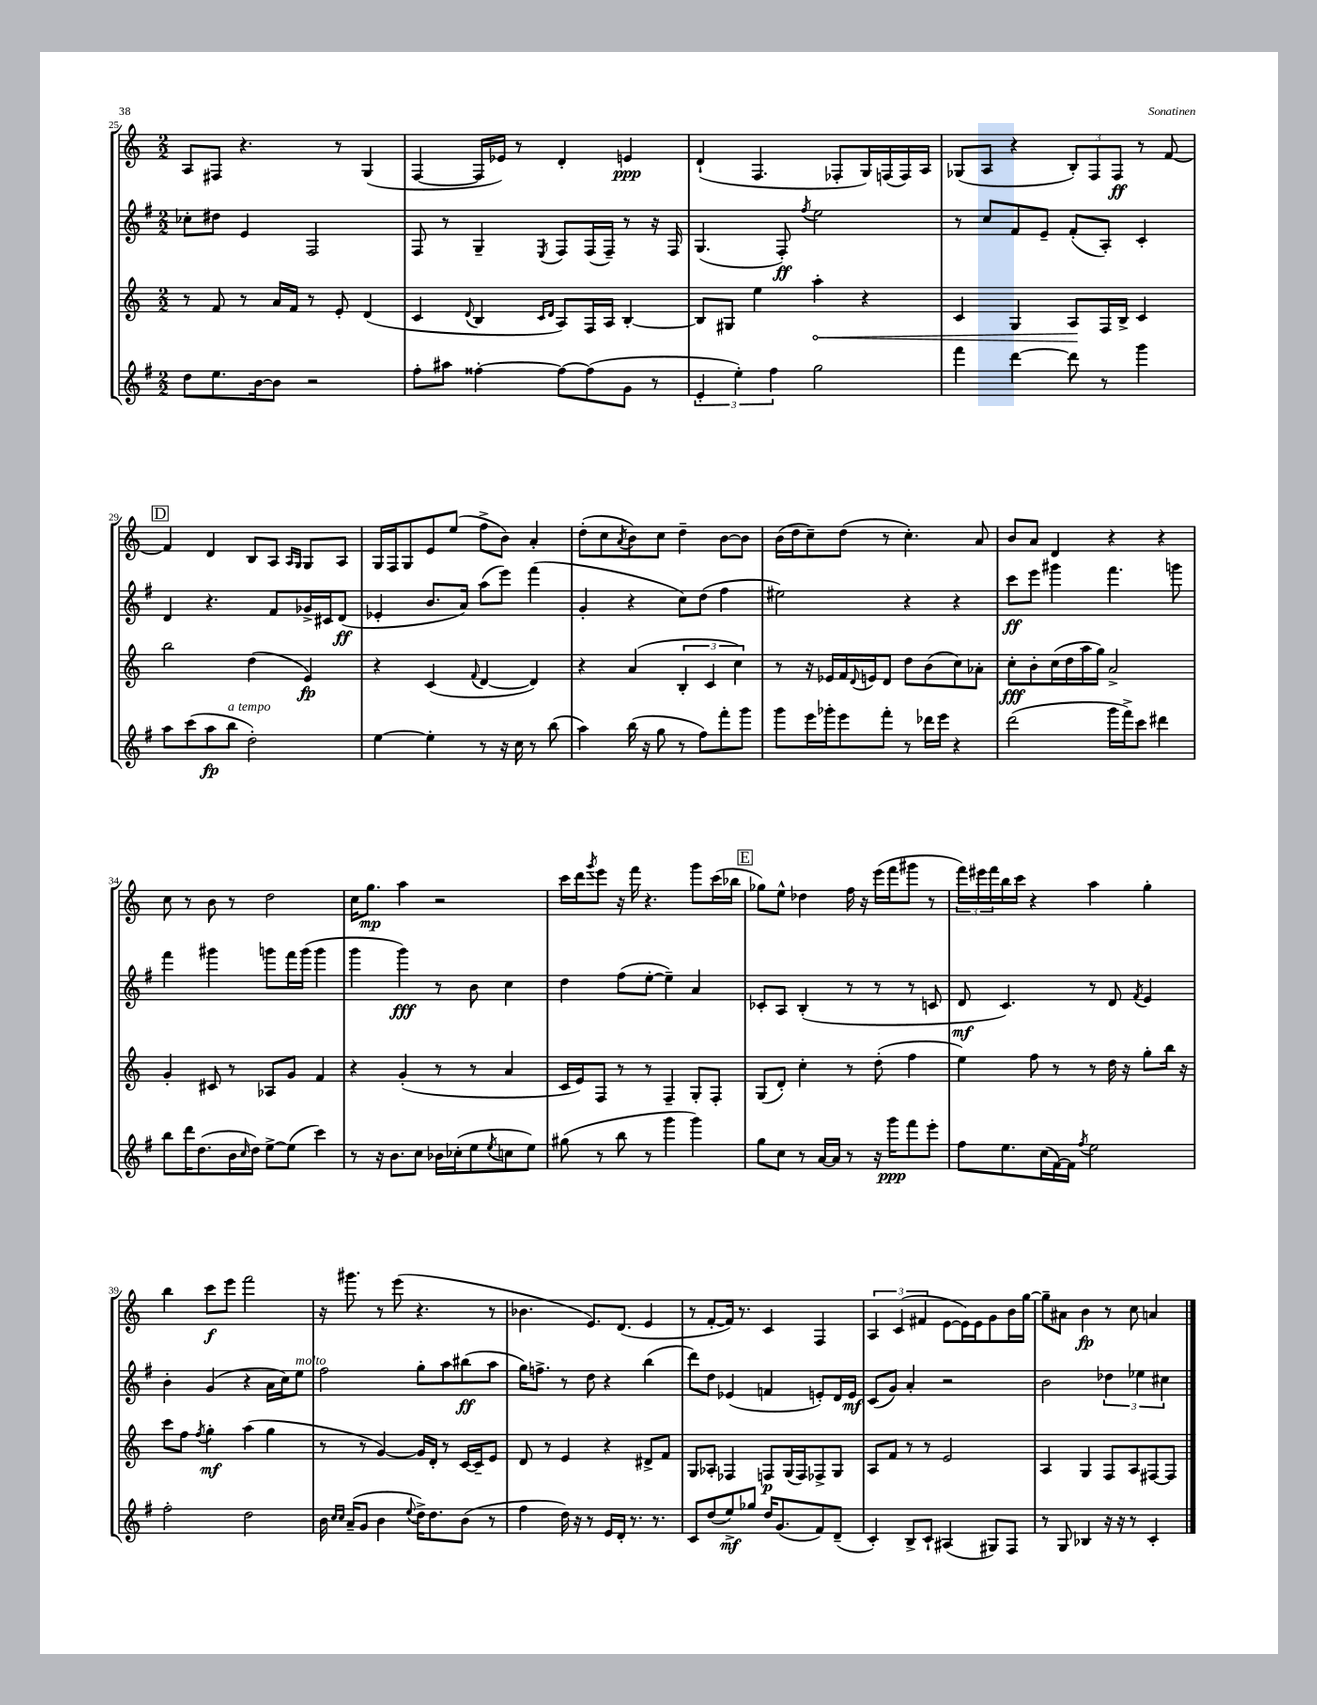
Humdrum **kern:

**kern	**kern	**kern	**kern
*staff4	*staff3	*staff2	*staff1
*clefG2	*clefG2	*clefG2	*clefG2
*k[f#]	*k[]	*k[f#]	*k[]
*M2/2	*M2/2	*M2/2	*M2/2
8dd	8r	8cc-'	8A
8.ee	8f	8dd#	8F#
.	8r	4e	4.r
[16b	.	.	.
8b]	16a	.	.
.	16f	.	.
2r	8r	2F#	.
.	8e'	.	8r
.	(4d	.	(4G
=	=	=	=
8ff#'	4c	8F#	[4F
8aa#	.	8r	.
.	8qqd	.	.
[4ff##'	4B	4G~	16F]
.	.	.	16e-)
.	.	.	8r
.	16qqc	.	.
.	16qqd	8qE	.
8ff##_	8A)	8F#	4d'
(8ff##]	16F	(16F#	.
.	16A	16F#~)	.
8g	[4B'	8r	4e
8r	.	16r	.
.	.	16F#	.
=	=	=	=
6e'	8B]	(4.G	(4d`
.	8G#	.	.
6ee')	.	.	.
.	4ee	.	4.F
6ff#	.	.	.
.	.	8F#')	.
.	.	8qff#	.
2gg	4aa'	2ee	.
.	.	.	8F-'
.	4r	.	16G)
.	.	.	(16F
.	.	.	16F)
.	.	.	16A
=	=	=	=
4fff#	4c	8r	(8G-
.	.	8cc	8A
[4ddd	4G	8f#	4r
.	.	8e~	.
8ddd]	8A	(8f#'	12B')
.	.	.	12F
8r	16F	8A')	.
.	.	.	12F
.	16B^	.	.
4ggg	4c	4c'	8r
.	.	.	[8f
=	=	=	=
8aa	2bb	4d	4f]
(8ccc	.	.	.
8aa	.	4.r	4d
8bb	.	.	.
2dd')	(4dd	.	8B
.	.	8f#	8A
.	.	.	16qqA
.	.	.	16qqG
.	4e)	16g-^	8G
.	.	16c#	.
.	.	(8d	8A
=	=	=	=
[4ee	4r	4e-'	16G
.	.	.	16F
.	.	.	8G
4ee']	(4c	8.b	8e
.	.	.	(8ee
.	.	16a)	.
.	8qqf	.	.
8r	[4d	(8aa	8ff^
16r	.	8eee)	8b)
16cc	.	.	.
8r	4d])	(4fff#	4a'
(8bb	.	.	.
=	=	=	=
4aa)	4r	4g'	(8dd'
.	.	.	8cc
.	.	.	8qa
(16bb	(4a	4r	8b)
16r	.	.	.
8gg	.	.	8cc
8r	6B'	8cc)	4dd~
8ff#)	.	(8dd	.
.	6c	.	.
8fff#'	.	4ff#	[8b
.	6cc)	.	.
8ggg	.	.	8b]
=	=	=	=
8ggg	8r	2ee#)	(16b
.	.	.	16dd
16eee	16r	.	8cc~)
16ggg-'	16e-	.	.
8eee	16f	.	(8dd
.	8qqd	.	.
.	16e	.	.
8fff#'	8d	.	8r
8r	8dd	4r	4.cc')
16ddd-	(8b	.	.
16eee	.	.	.
4r	8cc)	4r	.
.	8a-'	.	8a
=	=	=	=
(2ddd	8cc'	8ccc	8b
.	8b'	8eee	8a
.	(16cc	4ggg#	4d
.	16dd	.	.
.	16aa	.	.
.	16gg)	.	.
16ggg	2a^	4.fff#	4r
16fff#^)	.	.	.
8ccc	.	.	.
4ddd#	.	.	4r
.	.	8ggg	.
=	=	=	=
8bb	4g'	4fff#	8cc
16ddd	.	.	8r
(8.dd	.	.	.
.	8c#	4ggg#	8b
16b	8r	.	8r
16qqcc	.	.	.
16dd)	.	.	.
[8ee^	8A-	8ggg	2dd
(8ee]	8g	16fff#	.
.	.	(16ggg	.
4ccc)	4f	4ggg	.
=	=	=	=
8r	4r	4ggg	16cc
.	.	.	8.gg
16r	.	.	.
8.b	.	.	.
.	(4g'	4ggg)	4aa
8cc	.	.	.
16b-	8r	8r	2r
(16cc-'	.	.	.
8ee	8r	8b	.
8qee	.	.	.
8cc	4a	4cc	.
8ee)	.	.	.
=	=	=	=
(8gg#	16c	4dd	16ccc
.	16e)	.	16ddd
.	.	.	8qggg
8r	8F	.	8eee
8bb	8r	(8ff#	16r
.	.	.	16fff
8r	8r	[8ee'	4.r
4ggg	4F~	4ee~])	.
4ggg)	8G'	4a	8ggg
.	8F'	.	(16ccc
.	.	.	16bb-
=	=	=	=
8gg	(8G	8c-'	8gg-)
8cc	8d')	8A	8ee^^
8r	4cc'	(4B'	4dd-
[16a	.	.	.
16a]	.	.	.
8r	8r	8r	16ff
.	.	.	16r
16r	(8dd'	8r	(16eee
16ggg	.	.	16fff
8fff#	4ff	8r	8ggg#
8eee'	.	8c	8r
=	=	=	=
8ff#	4ee)	8d	24fff)
.	.	.	24eee#
.	.	.	24fff
8.ee	.	4.c)	16bb
.	.	.	16ccc
.	8ff	.	4r
(16cc	.	.	.
[16f#)	8r	.	.
16f#]	.	.	.
8qff#	.	.	.
2ee	8r	8r	4aa
.	16dd	8d	.
.	16r	.	.
.	.	8qf#	.
.	8gg'	4e	4gg'
.	16bb	.	.
.	16r	.	.
=	=	=	=
2ff#'	8ccc	4b'	4bb
.	8ff	.	.
.	8qff	.	.
.	4gg'	(4g	8ccc
.	.	.	8eee
2dd	(4aa	4r	2fff
.	4gg	16a	.
.	.	16cc)	.
.	.	8ee	.
=	=	=	=
16b	8r	2ff#	16r
16qqcc	.	.	.
16qqcc	.	.	.
(16a~	.	.	8.ggg#
8g	8r	.	.
4b	[4g)	.	8r
.	.	.	(8eee
8qqee	.	.	.
16dd^)	16g]	8gg'	4.r
8.dd	16d'	.	.
.	8r	8aa	.
(8b	[16c	(8bb#	.
.	16c~]	.	.
8r	8e	8aa	8r
=	=	=	=
4ff#	8d	16gg)	4.b-
.	.	8.ff^	.
.	8r	.	.
16dd)	4e	8r	.
16r	.	.	.
8r	.	8dd	8.e)
16e	4r	4r	.
16d'	.	.	(8.d
8.r	.	.	.
.	8d#^	(4bb	4e
8.r	.	.	.
.	8f	.	.
=	=	=	=
8c	8G	8ddd)	8r
(8dd	8A-'	8dd	[8f'
8ee^)	4F-	(4e-	16f])
.	.	.	8.r
8gg-	.	.	.
16dd	8F	4f	4c
(8.g	.	.	.
.	(16G	.	.
.	16F)	.	.
8f#)	8F-^	8e')	4F
(8d~	8G	16d	.
.	.	16e	.
=	=	=	=
4c')	8A	(8c	6A
.	8f	8g)	.
.	.	.	(6c
8B^	8r	4a'	.
.	.	.	6f#
8c`	8r	.	.
(4A#	2e	2r	[8e
.	.	.	16e])
.	.	.	16e
8G#)	.	.	8g
8F#	.	.	16b
.	.	.	[16gg
=	=	=	=
8r	4A	2b	8gg~]
8G	.	.	8a#
4B-	4G	.	4b
16r	8F	6dd-	8r
16r	.	.	.
8r	8A	.	8cc
.	.	6ee-	.
4c'	[8F#	.	4a
.	.	6cc#	.
.	8F#]	.	.
==	==	==	==
*-	*-	*-	*-
